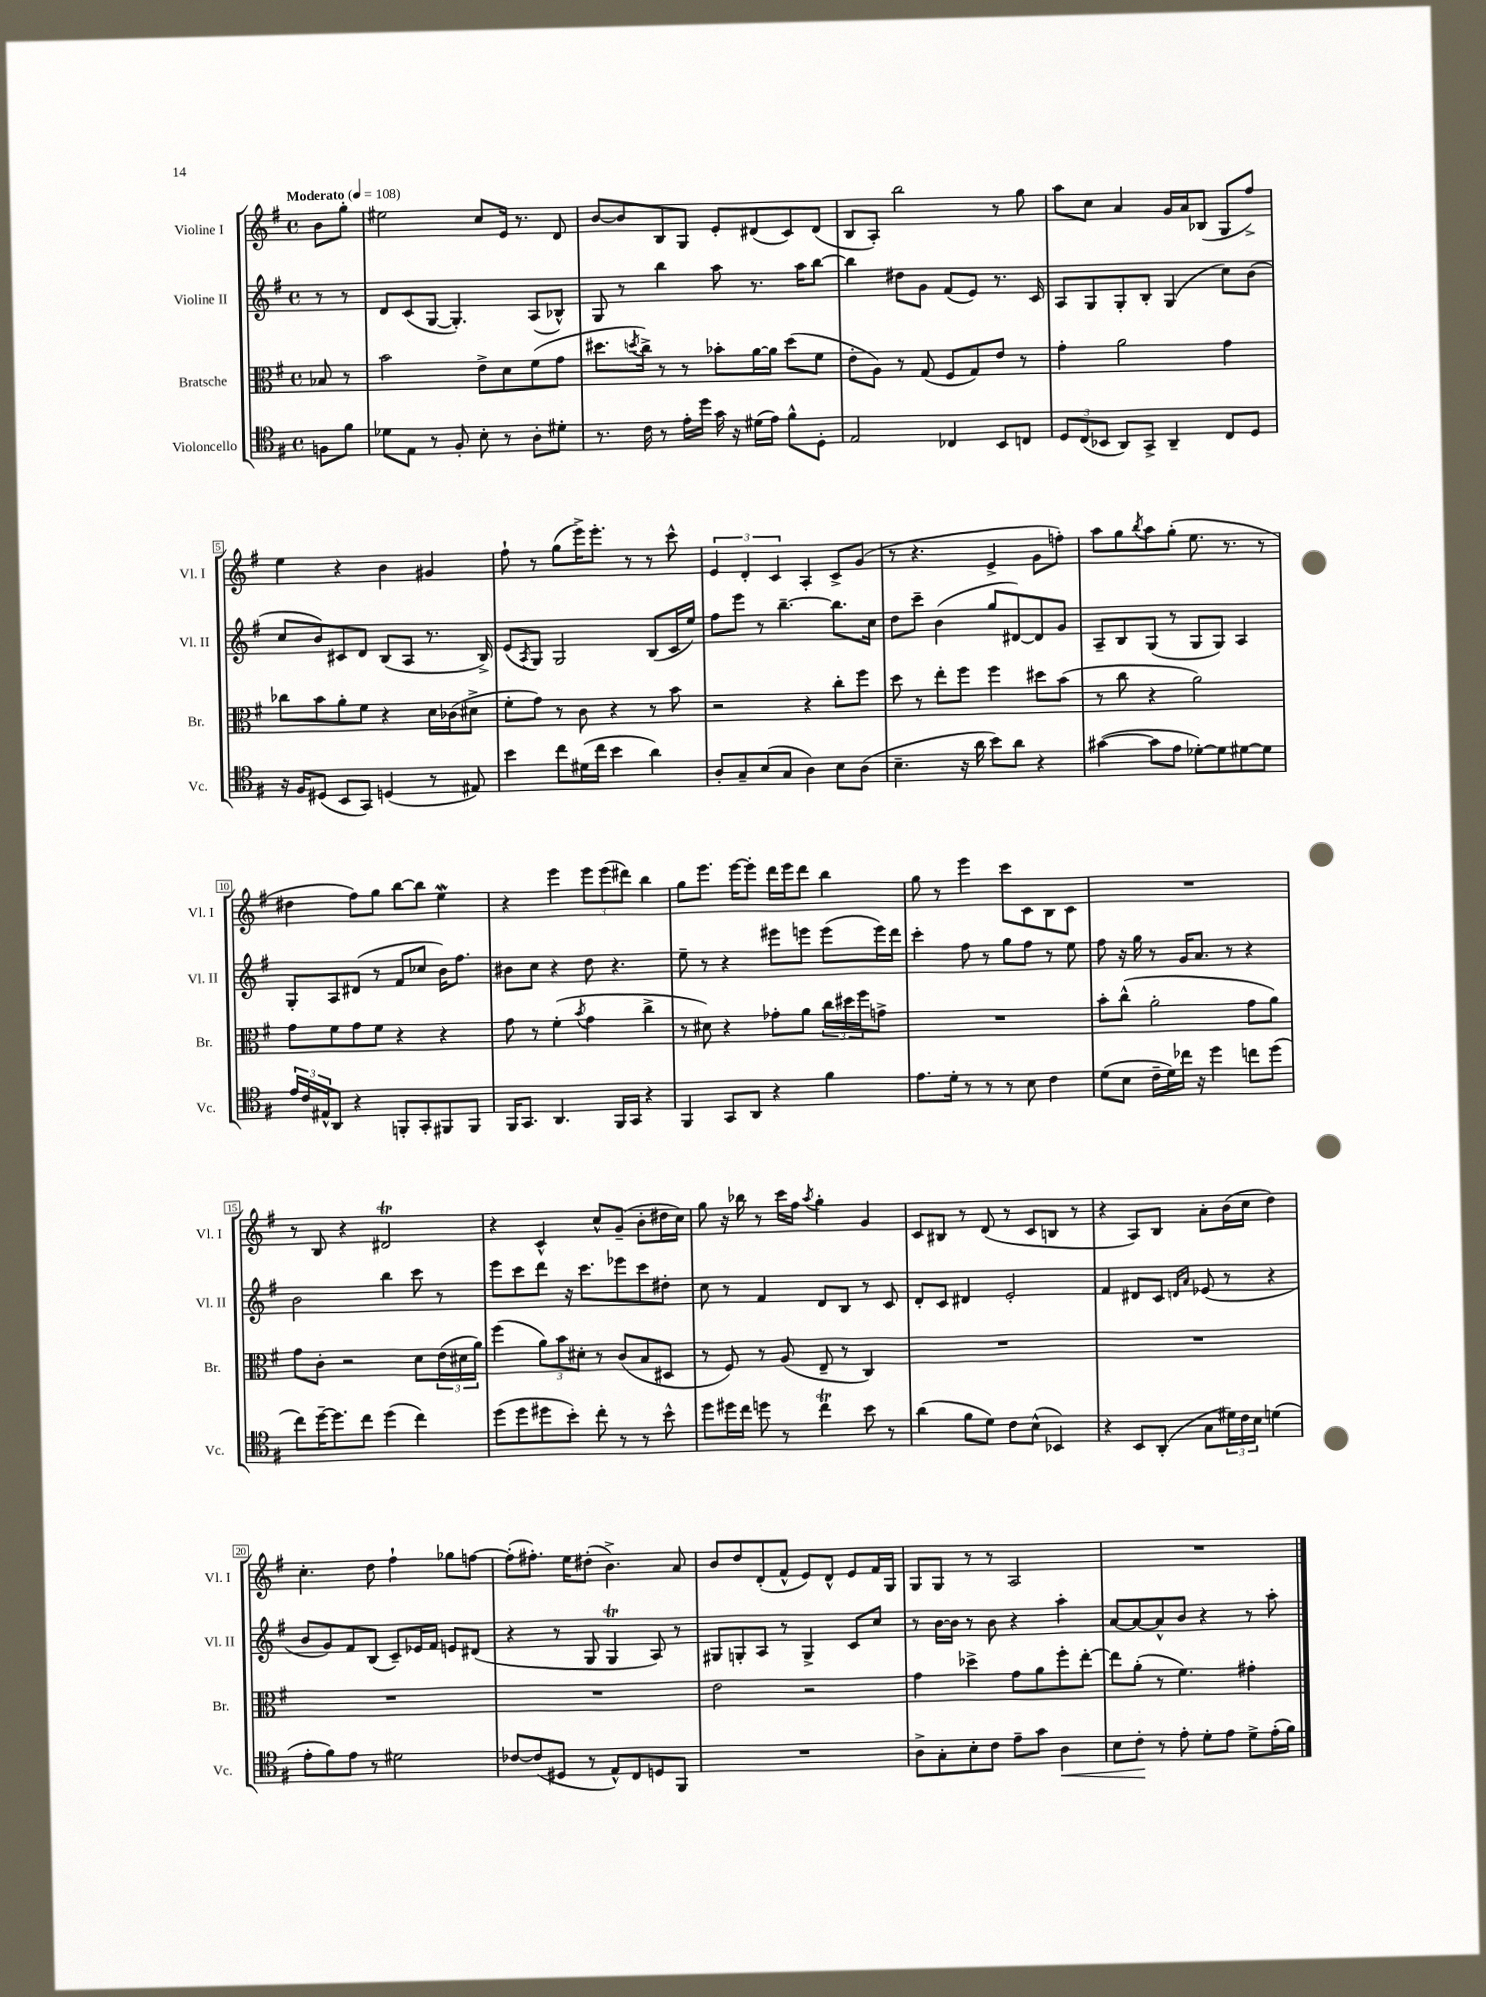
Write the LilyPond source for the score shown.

<<
\new StaffGroup <<
\new Staff = "s0" \with { instrumentName = "Violine I" shortInstrumentName = "Vl. I" } {
    \clef treble \key g \major \defaultTimeSignature \time 4/4 \partial 4 \tempo "Moderato" 4 = 108
    b'8 g''8-. |
    eis''2 c''8 e'16 r8. d'8 |
    b'8~ b'8 b8 g8 e'8-. dis'8( c'8) dis'8( |
    b8 a8-.) b''2 r8 g''8 |
    a''8 c''8 a'4 g'16 a'16 bes8( g8 fis''8->) |
    e''4 r4 b'4 gis'4 |
    fis''8-! r8 g''8( e'''16->) e'''8.-. r8 r8 c'''8-^ |
    \tuplet 3/2 { e'4 d'4-. c'4 } a4-. c'8-> g'8( |
    r8 r4. e'4-> g'8 f''8-.) |
    a''8 g''8 \acciaccatura { b''8 } a''8 g''8-.( e''8. r8. r8 |
    dis''4 fis''8) g''8 b''8~ b''8 e''4\mordent |
    r4 e'''4 \tuplet 3/2 { e'''8 e'''8( dis'''8) } b''4 |
    g''8 e'''8. e'''16~ e'''8-. d'''16 e'''16 d'''8 b''4 |
    g''8 r8 e'''4 c'''8 c'8 b8 c'8 |
    R1 |
    r8 b8 r4 dis'2\trill |
    r4 c'4-^ c''8-^ g'8--( b'8-. dis''16 c''16) |
    g''8 r16 bes''16 r8 c'''16 fis''16 \acciaccatura { a''8 } g''4-. g'4 |
    c'8 bis8 r8 d'8( r8 c'8 b8 r8 |
    r4 a8) b8 a'8-. b'16( c''16 d''4) |
    c''4.-. d''8 fis''4-! ges''8 f''8~ |
    f''8-.( fis''8.-.) e''16 dis''8-.( b'4.->) a'8 |
    b'8 d''8 d'8-.( fis'8-^ e'8) d'8-^ e'8 fis'16 g16 |
    g8 g8 r8 r8 a2 |
    R1 \bar "|." |
}
\new Staff = "s1" \with { instrumentName = "Violine II" shortInstrumentName = "Vl. II" } {
    \clef treble \key g \major \defaultTimeSignature \time 4/4 \partial 4
    r8 r8 |
    d'8 c'8( g8~ g4.-.) a8( bes8-^) |
    g8 r8 b''4 a''8 r8. a''16 b''8~ |
    b''4 dis''8 g'8 fis'8( e'8) r8. c'16 |
    a8 g8 g8-. b8-. g4( c''8) b'8( |
    c''8 b'8) cis'8 d'8 b8( a8 r8. b16->) |
    e'8( \acciaccatura { a8 } g8) g2 b8( c'16 e''16) |
    fis''8 e'''8 r8 b''4.~-- b''8. c''16 |
    d''8 c'''8-- b'4( g''8 dis'8~) dis'8 g'8 |
    a8-- b8 g8( r8 g8 g8) a4 |
    g8-. a8 dis'8( r8 fis'8 ces''8 b'16) fis''8. |
    bis'8 c''8 r4 d''8 r4. |
    e''8-- r8 r4 eis'''8 e'''8 e'''8( e'''16) d'''16 |
    c'''4-. fis''8 r8 g''8 fis''8 r8 e''8 |
    fis''8 r16 g''16 r8 g'16 a'8. r8 r4 |
    b'2 b''4 c'''8 r8 |
    e'''8 c'''8 d'''8 r16 c'''8. ees'''8 c'''8 dis''8-. |
    c''8 r8 fis'4 d'8 b8 r8 c'8 |
    d'8-. c'8 dis'4 e'2-. |
    fis'4 dis'8 c'8 \grace { d'16 a'16 } ees'8( r8 r4 |
    b'8 g'8) fis'8 b8( c'8--) ees'16 fis'16 e'8 dis'8( |
    r4 r8 g8 g4\trill a8) r8 |
    gis8 g8-. a8 r8 g4-> c'8 c''8 |
    r8 b'16~ b'16 r8 b'8 r4 a''4-. |
    a'8~ a'8~ a'8-^ b'8 r4 r8 a''8-. \bar "|." |
}
\new Staff = "s2" \with { instrumentName = "Bratsche" shortInstrumentName = "Br." } {
    \clef alto \key g \major \defaultTimeSignature \time 4/4 \partial 4
    bes8 r8 |
    b'2 e'8-> d'8 fis'8( g'8 |
    dis''8. \acciaccatura { d''8 } c''16->) r8 r8 bes'8-. a'16~ a'16 d''8( fis'8 |
    e'8-. a8) r8 g8( fis8 g8) e'8 r8 |
    g'4-. a'2 g'4 |
    ces''8 b'8 a'8-. fis'8 r4 d'16 ces'16( dis'8-> |
    fis'8-. g'8) r8 c'8 r4 r8 b'8 |
    r2 r4 c''8-. fis''8 |
    d''8 r8 e''8-. fis''8 fis''4 dis''8 b'8( |
    r8 c''8 r4 a'2) |
    g'8 fis'8 g'8 fis'8 r4 r4 |
    g'8 r8 fis'4-.( \acciaccatura { b'8 } g'4 c''4-> |
    r8 dis'8) r4 ges'8-. a'8 \tuplet 3/2 { c''16 dis''16 fis''16 } g'8-> |
    R1 |
    b'8-. c''8-^( a'2-. g'8 a'8) |
    g'8 c'8-. r2 d'8 \tuplet 3/2 { e'16( dis'16 a'16) } |
    fis''4( \tuplet 3/2 { a'8) b'8 dis'8-. } r8 c'8( b8 dis8 |
    r8 fis8) r8 a8( e8-- r8 c4) |
    R1 |
    R1 |
    R1 |
    R1 |
    e'2 r2 |
    g'4 des''4-> g'8 a'8 fis''8-. e''8~-. |
    e''8 a'8-.( r8 fis'4.) gis'4-. \bar "|." |
}
\new Staff = "s3" \with { instrumentName = "Violoncello" shortInstrumentName = "Vc." } {
    \clef tenor \key g \major \defaultTimeSignature \time 4/4 \partial 4
    f8 fis'8 |
    des'8 e8 r8 fis8-. b8-. r8 a8-. dis'8-. |
    r8. c'16 r8 e'16-. d''16 g'16 r16 dis'16( e'16) fis'8-^ d8-. |
    e2 ces4 b,8 c8 |
    \tuplet 3/2 { d8 c8( bes,8 } a,8) g,8-> a,4-- c8 d8 |
    r16 fis16 dis8( b,8 g,8) d4( r8 eis8) |
    b'4 c''8 dis'16( c''16 b'4 a'4) |
    a8-. g8-- b8( g8 a4) b8 a8( |
    b4.-- r16 a'16 b'8) a'8 r4 |
    gis'4~( gis'8 e'8 des'8~-.) des'8 dis'8~ dis'8 |
    \tuplet 3/2 { e'16 c'16 eis16-^ } a,8 r4 f,8-. g,8-. fis,8 fis,8 |
    fis,16 g,8. a,4. fis,16 g,16 r4 |
    fis,4 g,8 a,8 r4 fis'4 |
    e'8. d'16-. r8 r8 r8 b8 c'4 |
    d'8( b8 c'16-- d'16) ces''16 r16 d''4 c''8 d''8( |
    c''8) d''16~-- d''8. c''8 d''4( c''4) |
    d''8( d''8 dis''8 b'8-.) c''8-. r8 r8 b'8-^ |
    d''8 dis''16 c''16 d''8 r8 c''4\trill b'8 r8 |
    a'4( fis'8 d'8) c'8 b8-^( bes,4) |
    r4 b,8 a,8-.( g8 \tuplet 3/2 { dis'16) c'16 b16 } d'4( |
    e'8-. fis'8) e'8 r8 dis'2 |
    ces'8~ ces'8( dis8 r8 e8-^) c8 d8 fis,8 |
    R1 |
    a8-> g8-. b8-. c'8 e'8-- g'8 a4\< |
    b8 c'8-.\! r8 e'8-. d'8-. e'8 d'8-> e'16-.( fis'16) \bar "|." |
}
>>
>>
\layout { \context { \Score \override BarNumber.stencil = #(make-stencil-boxer 0.1 0.3 ly:text-interface::print) } }
